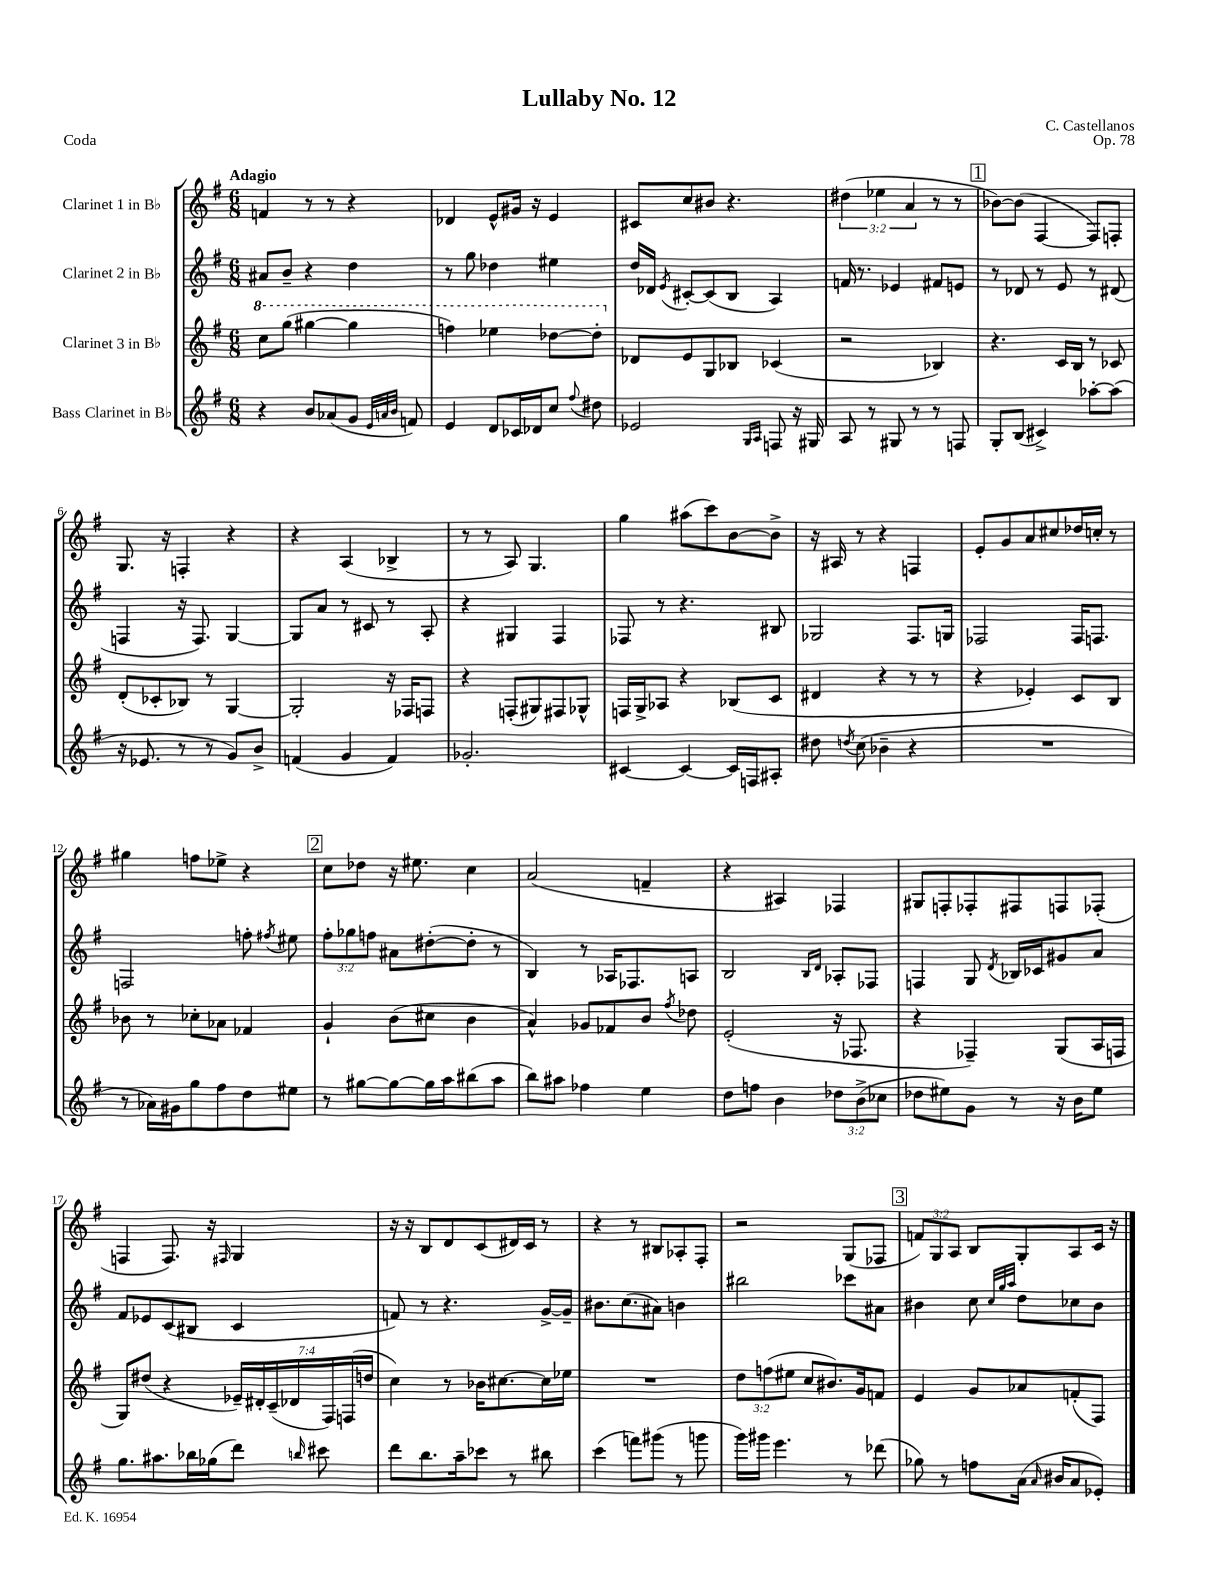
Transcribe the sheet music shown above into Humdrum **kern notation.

**kern	**kern	**kern	**kern
*staff4	*staff3	*staff2	*staff1
*clefG2	*clefG2	*clefG2	*clefG2
*k[f#]	*k[f#]	*k[f#]	*k[f#]
*M6/8	*M6/8	*M6/8	*M6/8
4r	8ccc	8a#	4f
.	(8ggg	8b~	.
8b	[4ggg#	4r	8r
(8a-	.	.	8r
8g	4ggg#]	4dd	4r
32qqe	.	.	.
32qqa	.	.	.
32qqb	.	.	.
8f)	.	.	.
=	=	=	=
4e	4fff)	8r	4d-
.	.	8gg	.
8d	4eee-	4dd-	8e^^
16c-	.	.	16g#
16d-	.	.	16r
8cc	[8ddd-	4ee#	4e
8qqff#	.	.	.
8dd#	8ddd-']	.	.
=	=	=	=
2e-	8d-	16dd	8c#
.	.	16d-	.
.	.	8qe	.
.	8e	[8c#'	8cc
.	8G	(8c#]	8b#
.	8B-	8B	4.r
16qqG	.	.	.
16qqA	.	.	.
8F	(4c-	4A)	.
16r	.	.	.
16G#	.	.	.
=	=	=	=
8A	2r	16f	(6dd#
.	.	8.r	.
8r	.	.	.
.	.	.	6ee-
8G#	.	4e-	.
.	.	.	6a
8r	.	.	.
8r	4B-)	8f#	8r
8F	.	8e	8r
=	=	=	=
8G'	4.r	8r	[8b-)
(8B	.	8d-	(8b-]
4c#^)	.	8r	[4F#
.	16c	8e	.
.	16B	.	.
[8aa-'	8r	8r	8F#])
(8aa-]	8c-	(8d#	8F'
=	=	=	=
16r	(8d'	4F	8.G
8.e-	.	.	.
.	8c-'	.	.
.	.	.	16r
8r	8B-)	16r	4F'
.	.	8.F)	.
8r	8r	.	.
8g)	[4G	[4G	4r
8b^	.	.	.
=	=	=	=
(4f	2G']	8G]	4r
.	.	8a	.
4g	.	8r	(4A
.	.	8c#	.
4f)	16r	8r	4B-^
.	16F-	.	.
.	8F	8A'	.
=	=	=	=
2.g-'	4r	4r	8r
.	.	.	8r
.	(8F'	4G#	8A)
.	8G#)	.	4.G
.	8F#	4F#	.
.	8G-^^	.	.
=	=	=	=
[4c#	16F	8F-	4gg
.	16G^	.	.
.	8A-	8r	.
4c#_	4r	4.r	(8aa#
.	.	.	8ccc)
16c#]	(8B-	.	[8b
16F	.	.	.
8A#'	8c	8B#	8b^]
=	=	=	=
8dd#	4d#	2G-	16r
.	.	.	16A#
8qdd	.	.	.
(8cc	.	.	8r
4b-~	4r	.	4r
4r	8r	8.F#	4F
.	8r	.	.
.	.	16G	.
=	=	=	=
2.r	4r	2F-	8e'
.	.	.	8g
.	4e-')	.	8a
.	.	.	8cc#
.	8c	16F-	16dd-
.	.	8.F	16cc'
.	8B	.	8r
=	=	=	=
8r	8b-	2F	4gg#
16a-)	8r	.	.
16g#	.	.	.
8gg	8cc-'	.	8ff
8ff#	8a-	.	8ee-^
8dd	4f-	8ff'	4r
.	.	8qff#	.
8ee#	.	8ee#	.
=	=	=	=
8r	4g`	12ff#'	8cc
.	.	12gg-	.
[8gg#	.	.	8dd-
.	.	12ff	.
8gg#_	(8b	8a#	16r
.	.	.	8.ee#
16gg#]	8cc#	([8dd#'	.
16aa	.	.	.
(8bb#	4b	8dd#']	4cc
8aa	.	8r	.
=	=	=	=
8bb)	4a^^)	4B)	(2a
8aa#	.	.	.
4ff-	8g-	8r	.
.	8f-	16A-	.
.	.	8.F-	.
4ee	8b	.	4f~
.	8qff#	.	.
.	8dd-	8A	.
=	=	=	=
8dd	(2e'	2B	4r
8ff	.	.	.
4b	.	.	4A#)
.	.	16qqB	.
.	.	16qqd	.
12dd-	16r	8A-'	4F-
.	8.F-	.	.
(12b^	.	.	.
.	.	8F-	.
12cc-	.	.	.
=	=	=	=
8dd-	4r	4F	8G#
8ee#)	.	.	8F'
8g	4F-~)	8G	8F-'
.	.	8qd	.
8r	.	16B-	8F#
.	.	16c-	.
16r	(8G	8g#	8F
16b	.	.	.
8ee#	16A	8a	(8F-'
.	16F	.	.
=	=	=	=
8.gg	8G)	8f#	4F
.	(8dd#	8e-	.
8.aa#	.	.	.
.	4r	(8c	8.F)
16bb-	.	8B#	.
(16gg-	.	.	16r
.	.	.	16qqF#
8ddd)	28e-~)	4c	4G
.	28d#'	.	.
.	(28c~	.	.
.	28d-	.	.
16qqbb	.	.	.
8ccc#	.	.	.
.	28F#)	.	.
.	(28F	.	.
.	28dd	.	.
=	=	=	=
8ddd	4cc)	8f)	16r
.	.	.	16r
8.bb	.	8r	8B
.	8r	4.r	8d
16aa~	.	.	.
8ccc-	16b-	.	(8c
.	[8.cc#	.	.
8r	.	.	16d#)
.	.	.	16c
8bb#	16cc#]	[16g^	8r
.	16ee-	16g~]	.
=	=	=	=
(4ccc	2.r	8.b#	4r
.	.	(8.cc	.
8fff)	.	.	8r
(8ggg#	.	8a#)	8B#
8r	.	4b	8A-'
8ggg	.	.	8F#'
=	=	=	=
16ggg)	12dd	2bb#	2r
16ggg#	.	.	.
.	(12ff	.	.
4.eee	.	.	.
.	12ee#	.	.
.	8cc	.	.
.	8.b#)	.	.
8r	.	8ccc-	(8G
.	16g	.	.
(8ddd-	8f	8a#	8F-
=	=	=	=
8gg-)	4e	4b#	12f)
.	.	.	12G
8r	.	.	.
.	.	.	12A
8ff	8g	8cc	8B
.	.	32qqcc	.
.	.	32qqgg	.
.	.	32qqaa	.
(16a	8a-	8dd	8G'
16qqa	.	.	.
16b#	.	.	.
8a	(8f'	8cc-	8A
8e-')	8F#)	8b#	16c
.	.	.	16r
==	==	==	==
*-	*-	*-	*-
